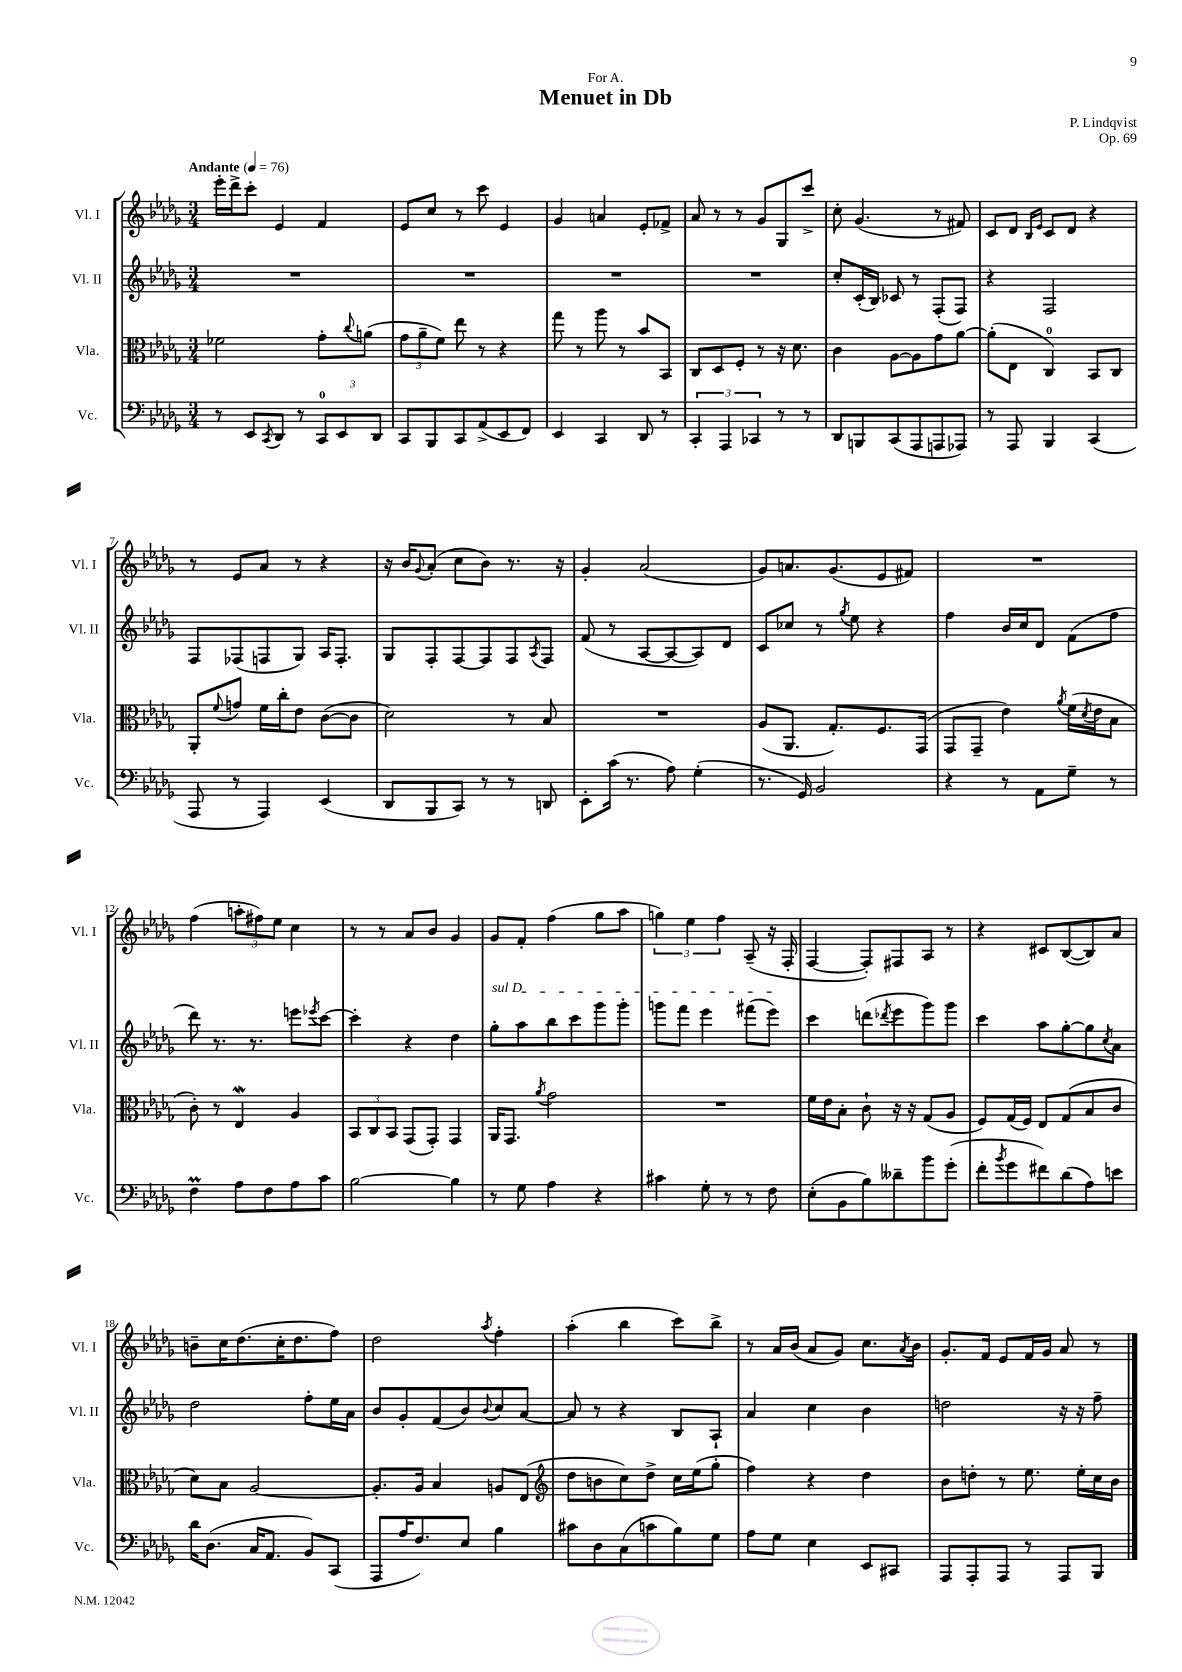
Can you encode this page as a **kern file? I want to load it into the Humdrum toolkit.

**kern	**kern	**kern	**kern
*staff4	*staff3	*staff2	*staff1
*clefF4	*clefC3	*clefG2	*clefG2
*k[b-e-a-d-g-]	*k[b-e-a-d-g-]	*k[b-e-a-d-g-]	*k[b-e-a-d-g-]
*M3/4	*M3/4	*M3/4	*M3/4
*MM76	*MM76	*MM76	*MM76
8r	2f-	2.r	16eee-'
.	.	.	16ddd-^
8EE-	.	.	8ccc'
8qCC	.	.	.
8DD-	.	.	4e-
8r	.	.	.
12CC	8g-'	.	4f
12EE-	.	.	.
.	8qqcc	.	.
.	(8a	.	.
12DD-	.	.	.
=	=	=	=
8CC	12g-	2.r	8e-
.	12a-~	.	.
8BBB-	.	.	8cc
.	12f)	.	.
8CC	8ee-	.	8r
(8AA-^	8r	.	8ccc
8EE-	4r	.	4e-
8FF)	.	.	.
=	=	=	=
4EE-	8gg-	2.r	4g-
.	8r	.	.
4CC	8aa-	.	4a
.	8r	.	.
8DD-	8b-	.	8e-'
8r	8BB-	.	8f-^
=	=	=	=
6CC'	8C	2.r	8a-
.	8D-	.	8r
6AAA-	.	.	.
.	8F'	.	8r
6CC-	.	.	.
.	8r	.	8g-
8r	16r	.	8G-
.	8.d-	.	.
8r	.	.	8ccc^
=	=	=	=
8DD-	4c	8cc'	8cc'
8BBB	.	(16c'	(4.g-
.	.	16B-)	.
(8CC	[8A-	8c-	.
8AAA-	8A-]	8r	.
8AAA	8g-	(8F'	8r
8AAA-)	[8a-	8F)	8f#)
=	=	=	=
8r	(8a-']	4r	8c
8AAA-	8E-	.	8d-
.	.	.	16qqB-
.	.	.	16qqe-
4BBB-	4C)	2F	8c
.	.	.	8d-
(4CC	8BB-	.	4r
.	8C	.	.
=	=	=	=
8AAA-	8AA-'	8F	8r
.	8qqf	.	.
8r	8g	(8F-	8e-
4AAA-)	16f	8F	8a-
.	16cc'	.	.
.	8e-	8G-)	8r
(4EE-	([8c	16A-	4r
.	.	8.F'	.
.	8c]	.	.
=	=	=	=
8DD-	2d-)	8G-	16r
.	.	.	16b-
.	.	.	8qqg-
8BBB-	.	8F'	(8a-'
8CC)	.	[8F	8cc
8r	.	8F]	8b-)
8r	8r	8F	8.r
.	.	8qA-	.
8DD	8B-	8F	.
.	.	.	16r
=	=	=	=
8EE-'	2.r	(8f	4g-'
(16c	.	8r	.
8.r	.	.	.
.	.	[8A-	(2a-
8A-)	.	8A-_	.
(4G-'	.	8A-])	.
.	.	8d-	.
=	=	=	=
8.r	(8A-	8c	8g-)
.	8.AA-	8cc-	8.a
16GG-)	.	.	.
2BB-	.	8r	.
.	8.G-')	.	(8.g-
.	.	8qgg-	.
.	.	8ee-	.
.	8.F	4r	8e-
.	.	.	8f#)
.	(16GG-	.	.
=	=	=	=
4r	8GG-	4ff	2.r
.	8GG-~	.	.
8r	4e-)	16b-	.
.	.	16cc	.
8AA-	.	8d-	.
.	8qa-	.	.
8G-~	(16f	(8f	.
.	8qd-	.	.
.	16e-	.	.
8r	8B-	8ff	.
=	=	=	=
4F	8c')	8ddd-)	(4ff
.	8r	8.r	.
8A-	4E-	.	12aa'
.	.	8.r	.
.	.	.	12ff#)
8F	.	.	.
.	.	.	12ee-
8A-	4A-	8eee	4cc
.	.	8qeee-	.
8c	.	[8ccc	.
=	=	=	=
[2B-	12BB-	4ccc']	8r
.	12C	.	.
.	.	.	8r
.	12BB-	.	.
.	(8GG-	4r	8a-
.	8GG-')	.	8b-
4B-]	4GG-	4dd-	4g-
=	=	=	=
8r	16AA-	8gg-'	8g-
.	8.GG-	.	.
8G-	.	8aa-	8f'
.	8qa-	.	.
4A-	2g-	8bb-	(4ff
.	.	8ccc	.
4r	.	8ggg-	8gg-
.	.	8ggg-'	8aa-
=	=	=	=
4c#	2.r	8ggg	6gg)
.	.	8fff	.
.	.	.	6ee-
8G-'	.	4eee-	.
.	.	.	6ff
8r	.	.	.
8r	.	(8fff#	(8A-~
8F	.	8eee-)	16r
.	.	.	16F'
=	=	=	=
(8E-'	16f	4ccc	[4F
.	16e-	.	.
8BB-	8B-'	.	.
8B-)	8c`	(8ddd	8F'])
.	.	8qddd-	.
8d--~	16r	8eee-	8F#
.	16r	.	.
8b-	(8G-	8ggg-)	8A-
(8g-'	8A-	8ggg-	8r
=	=	=	=
8f'	8F)	4ccc	4r
8qb-	.	.	.
8g-	(16G-	.	.
.	16F)	.	.
8f#)	8E-	8aa-	8c#
(8d-	(8G-	[8gg-'	([8B-
8A-)	8B-	8gg-]	8B-])
.	.	8qcc	.
8e	8c	8a-	8a-
=	=	=	=
16d-	8d-)	2dd-	8b~
(8.D-	.	.	.
.	8B-	.	16cc
.	.	.	(8.dd-
16C	[2A-	.	.
8.AA-	.	.	.
.	.	.	16cc'
.	.	.	8.dd-
8BB-)	.	8ff'	.
(8CC	.	16ee-	8ff)
.	.	16a-	.
=	=	=	=
8AAA-	8.A-']	8b-	2dd-
16A-	.	8g-'	.
8.F)	16A-	.	.
.	4B-	(8f	.
8E-	.	8b-)	.
.	.	8qqb-	8qaa-
4B-	8A	8cc	4ff'
.	(8E-	[8a-	.
=	=	=	=
*	*clefG2	*	*
8c#	8dd-	8a-]	(4aa-'
8D-	8b	8r	.
(8C	8cc)	4r	4bb-
8c	8dd-^	.	.
8B-)	16cc	8B-	8ccc)
.	(16ee-	.	.
8G-	8gg-'	8A-`	8bb-^
=	=	=	=
8A-	4ff)	4a-	8r
8G-	.	.	16a-
.	.	.	(16b-
4E-	4r	4cc	8a-
.	.	.	8g-)
8EE-	4dd-	4b-	8.cc
8CC#	.	.	.
.	.	.	8qa-
.	.	.	16b-
=	=	=	=
8AAA-	8b-	2dd	8.g-'
8AAA-'	8dd'	.	.
.	.	.	16f
8AAA-	8r	.	8e-
8r	8.ee-	.	16f
.	.	.	16g-
8AAA-	.	16r	8a-
.	16ee-'	16r	.
8BBB-	16cc	8ff~	8r
.	16b-	.	.
==	==	==	==
*-	*-	*-	*-
